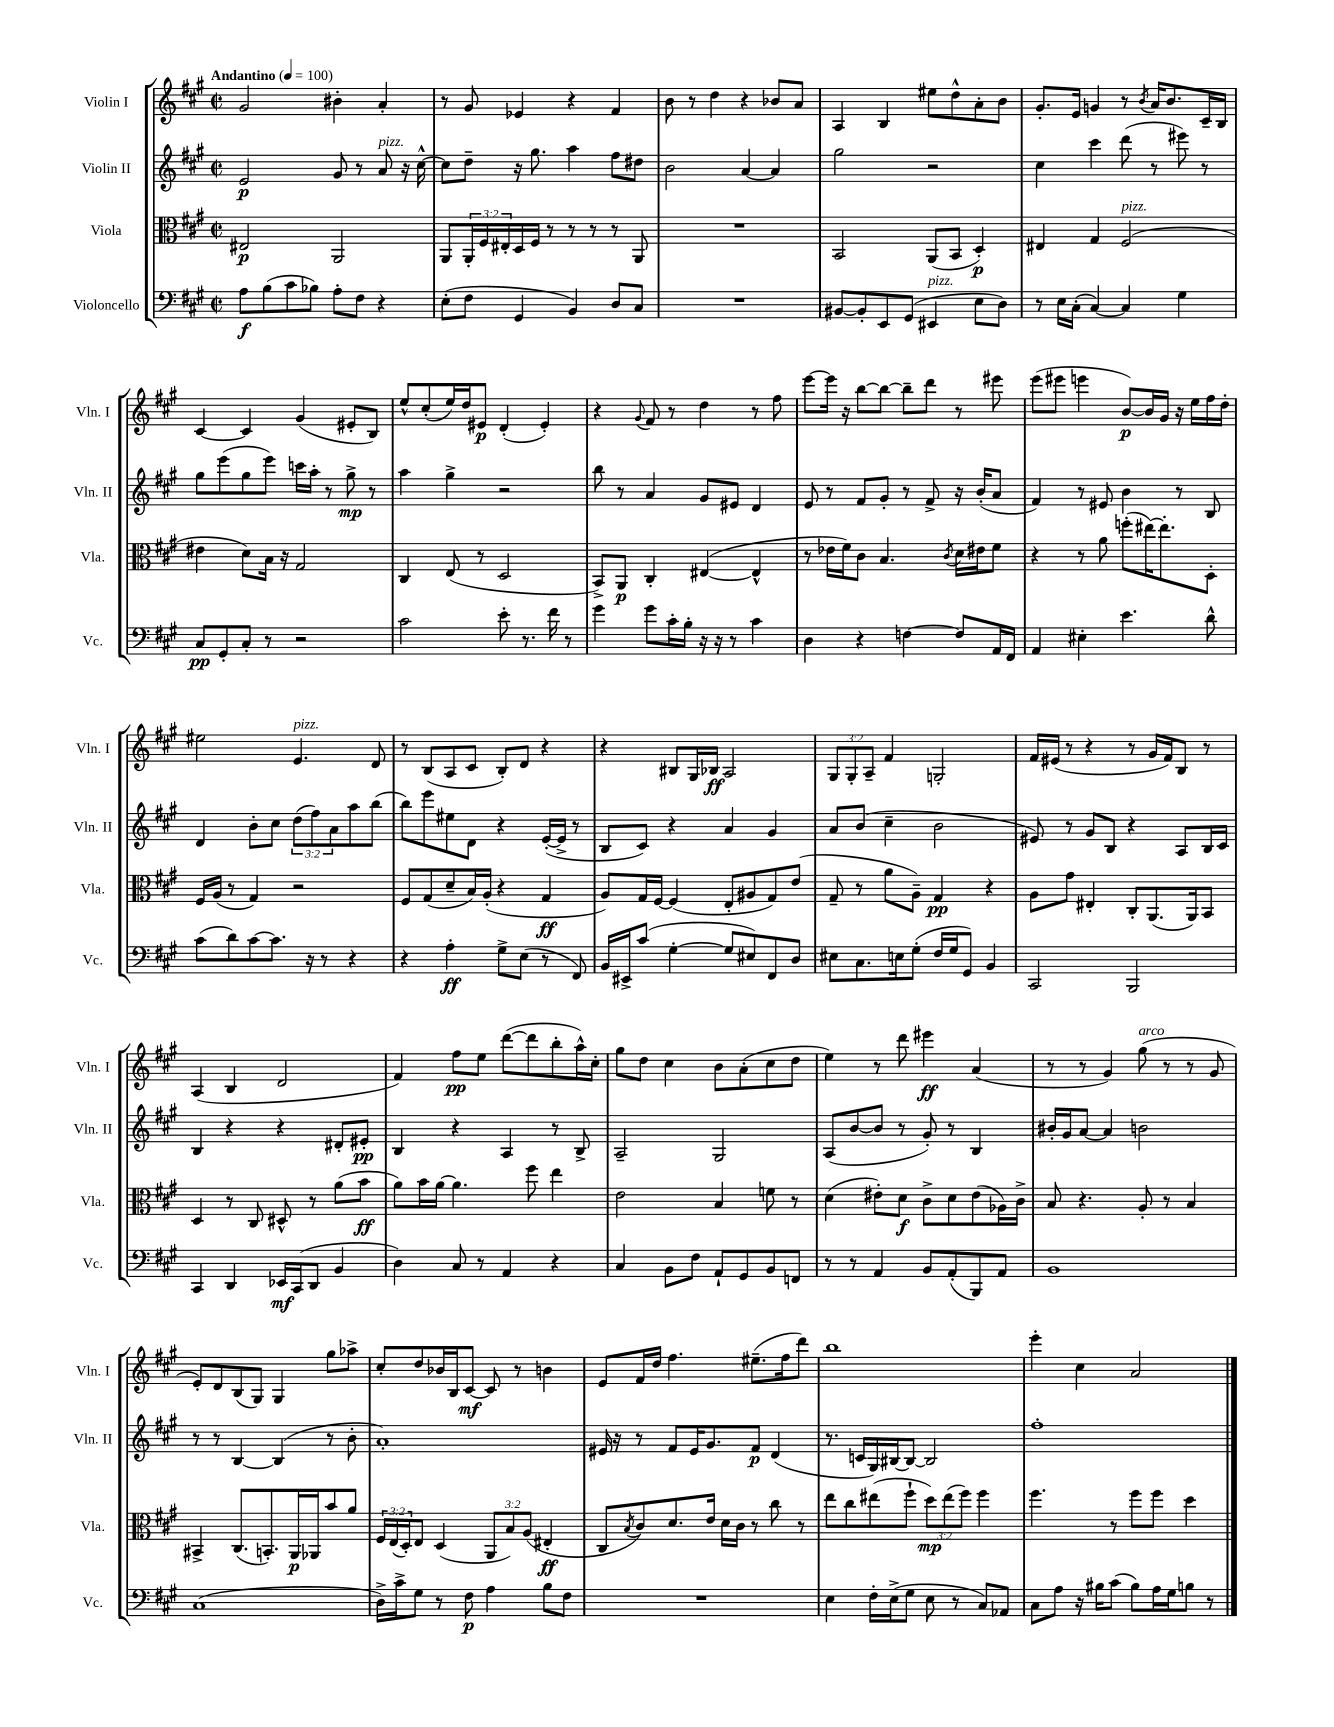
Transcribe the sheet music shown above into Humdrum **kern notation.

**kern	**kern	**kern	**kern
*staff4	*staff3	*staff2	*staff1
*clefF4	*clefC3	*clefG2	*clefG2
*k[f#c#g#]	*k[f#c#g#]	*k[f#c#g#]	*k[f#c#g#]
*M2/2	*M2/2	*M2/2	*M2/2
*met(c|)	*met(c|)	*met(c|)	*met(c|)
*MM100	*MM100	*MM100	*MM100
8A	2E#	2e	2g#
(8B	.	.	.
8c#	.	.	.
8B-)	.	.	.
8A'	2AA	8g#	4b#'
8F#	.	8r	.
4r	.	8a	4a'
.	.	16r	.
.	.	[16cc#^^	.
=	=	=	=
(8E'	8AA	8cc#]	8r
8F#	24AA'	8dd~	8g#
.	24F#	.	.
.	24E#'	.	.
4GG#	16D	16r	4e-
.	16F#	8.gg#	.
.	8r	.	.
4BB)	8r	4aa	4r
.	8r	.	.
8D	8r	8ff#	4f#
8C#	8AA	8dd#	.
=	=	=	=
1r	1r	2b	8b
.	.	.	8r
.	.	.	4dd
.	.	[4a	4r
.	.	4a]	8b-
.	.	.	8a
=	=	=	=
[8BB#	2BB	2gg#	4A
8BB#']	.	.	.
8EE	.	.	4B
(8GG#	.	.	.
4EE#	(8AA	2r	8ee#
.	8BB	.	8dd^^
8E	4D')	.	8a'
8D)	.	.	8b
=	=	=	=
8r	4E#	4cc#	8.g#'
16E	.	.	.
(16C#'	.	.	16e
[4C#)	4G#	4ccc#	4g
4C#]	(2F#	(8ddd	8r
.	.	.	8qb
.	.	8r	16a
.	.	.	8.b
4G#	.	8eee#)	.
.	.	8r	16c#~
.	.	.	16B
=	=	=	=
8C#	4e#	8gg#	[4c#
8GG#'	.	(8eee	.
8C#'	8d)	8gg#	4c#]
8r	16B	8eee)	.
.	16r	.	.
2r	2G#	16ccc	(4g#
.	.	16aa'	.
.	.	8r	.
.	.	8gg#^	8e#'
.	.	8r	8B)
=	=	=	=
2c#	4C#	4aa	8ee^^
.	.	.	(8cc#'
.	(8E	4gg#^	16ee)
.	.	.	16dd
.	8r	.	8e#
8e'	2D	2r	(4d'
8.r	.	.	.
.	.	.	4e#')
16f#	.	.	.
8r	.	.	.
=	=	=	=
4g#	8BB^)	8bb	4r
.	8AA	8r	.
.	.	.	8qqg#
8g#	4C#'	4a	8f#
16c#'	.	.	8r
16B'	.	.	.
16r	([4E#	8g#	4dd
16r	.	.	.
8r	.	8e#	.
4c#	4E#^^]	4d	8r
.	.	.	8ff#
=	=	=	=
4D	8r	8e	[8eee
.	16e-	8r	16eee]
.	16f#)	.	16r
4r	8c#	8f#	[8bb
.	4.B	8g#'	8bb_
[4F	.	8r	8bb~]
.	.	8f#^	8ddd
.	8qc#	.	.
8F]	16d	16r	8r
.	16e#	(16b'	.
16AA	8f#	8a	8eee#
16FF#	.	.	.
=	=	=	=
4AA	4r	4f#)	(8eee
.	.	.	8eee#
4E#'	8r	8r	4eee
.	8a	8e#	.
4.e	(8ff'	4b	[8b)
.	[16ee#)	.	16b]
.	8.ee#']	.	16g#
.	.	8r	16r
.	.	.	16ee
8d^^	8D'	8B	16ff#
.	.	.	16dd'
=	=	=	=
(8c#	16F#	4d	2ee#
.	(16A	.	.
8d)	8r	.	.
[8c#	4G#)	8b'	.
8.c#]	.	8cc#	.
.	2r	(12dd	4.e
16r	.	.	.
.	.	12ff#)	.
8r	.	.	.
.	.	12a	.
4r	.	8aa	.
.	.	(8bb	8d
=	=	=	=
4r	8F#	8bb)	8r
.	(8G#	8eee	(8B
4A'	8d~	8ee#	8A
.	16B)	8d	8c#
.	(16A'	.	.
8G#^	4r	4r	8B')
(8E	.	.	8d
8r	4G#	([16e'	4r
.	.	16e^]	.
8FF#)	.	8r	.
=	=	=	=
16BB	8A)	8B	4r
16EE#^	.	.	.
(8c#	16G#	8c#)	.
.	[16F#	.	.
[4G#'	(4F#]	4r	8B#
.	.	.	16G#
.	.	.	16B-
8G#]	8E'	4a	2A
8E#)	8A#	.	.
8FF#	8G#)	4g#	.
8D	(8e	.	.
=	=	=	=
8E#	8G#~	8a	12G#
.	.	.	12G#'
8.C#	8r	(8b	.
.	.	.	12A~
.	8a	4cc#~	4f#
16E	.	.	.
(8G#'	8A~)	.	.
16F#	4G#	2b	2G'
16G#	.	.	.
8GG#)	.	.	.
4BB	4r	.	.
=	=	=	=
2CC#	8A	8e#)	16f#
.	.	.	(16e#
.	8g#	8r	8r
.	4E#'	8g#	4r
.	.	8B	.
2BBB	8C#'	4r	8r
.	(8.AA	.	16g#
.	.	.	16f#)
.	.	8A	8B
.	16AA)	.	.
.	8BB	16B	8r
.	.	16c#	.
=	=	=	=
4CC#	4D	4B	(4A
4DD	8r	4r	4B
.	8C#	.	.
16EE-	8D#^^	4r	2d
(16CC#	.	.	.
8DD	8r	.	.
4BB	(8a	8d#'	.
.	8b	8e#'	.
=	=	=	=
4D)	8a)	4B	4f#)
.	16b	.	.
.	[16a	.	.
8C#	4.a]	4r	8ff#
8r	.	.	8ee
4AA	.	4A	([8ddd
.	8ff#	.	8ddd]
4r	4ee	8r	8bb'
.	.	8B^	16aa^^)
.	.	.	16cc#'
=	=	=	=
4C#	2e	2A~	8gg#
.	.	.	8dd
8BB	.	.	4cc#
8F#	.	.	.
8AA`	4B	2G#	8b
8GG#	.	.	(8a'
8BB	8f	.	8cc#
8FF	8r	.	8dd
=	=	=	=
8r	(4d	(8A	4ee)
8r	.	[8b	.
4AA	8e#')	8b]	8r
.	8d	8r	8ddd
8BB	8c#^	8g#')	4eee#
(8AA'	8d	8r	.
8BBB)	(8e#	4B	(4a
8AA	16A-)	.	.
.	16c#^	.	.
=	=	=	=
1BB	8B	16b#'	8r
.	.	16g#	.
.	4.r	[8a	8r
.	.	4a]	4g#)
.	8A'	2b	(8gg#
.	8r	.	8r
.	4B	.	8r
.	.	.	8g#
=	=	=	=
(1C#	4BB#^	8r	8e')
.	.	8r	8d
.	(8.C#	[4B	(8B
.	.	.	8G#)
.	8.BB')	.	.
.	.	(4B]	4G#
.	16AA	.	.
.	16AA-	.	.
.	8b	8r	8gg#
.	8a	8b'	8aa-^
=	=	=	=
16D^)	24F#	1a')	8cc#'
.	(24E	.	.
16c#^	.	.	.
.	24D')	.	.
8G#	8E	.	8dd
8r	(4D	.	16b-
.	.	.	16B
8F#	.	.	[8c#
4A	12AA	.	8c#]
.	12B)	.	.
.	.	.	8r
.	(12A	.	.
8B	4E#'	.	4b
8F#	.	.	.
=	=	=	=
1r	8C#	16e#	8e
.	.	16r	.
.	8qB	.	.
.	8c#)	8r	16f#
.	.	.	16dd
.	8.d	8f#	4.ff#
.	.	16e#	.
.	16e	8.g#	.
.	16d	.	.
.	16c#	.	.
.	8r	8f#	(8.ee#~
.	8cc#	(4d	.
.	.	.	16ff#
.	8r	.	8ddd)
=	=	=	=
4E	8ee	8.r	1bb
.	8cc#	.	.
.	.	16c	.
16F#'	(8ee#	16G#)	.
(16E^	.	[16B#	.
8G#	8ff#`	8B#_	.
8E	12dd)	2B#]	.
.	(12ee#	.	.
8r	.	.	.
.	12ff#)	.	.
8C#)	4ff#	.	.
8AA-	.	.	.
=	=	=	=
8C#	4.ff#	1ff#'	4eee'
8A	.	.	.
16r	.	.	4cc#
16B#	.	.	.
(8c#	8r	.	.
8B#)	8ff#	.	2a
16A	8ff#	.	.
16G#	.	.	.
8B	4dd	.	.
8r	.	.	.
==	==	==	==
*-	*-	*-	*-
